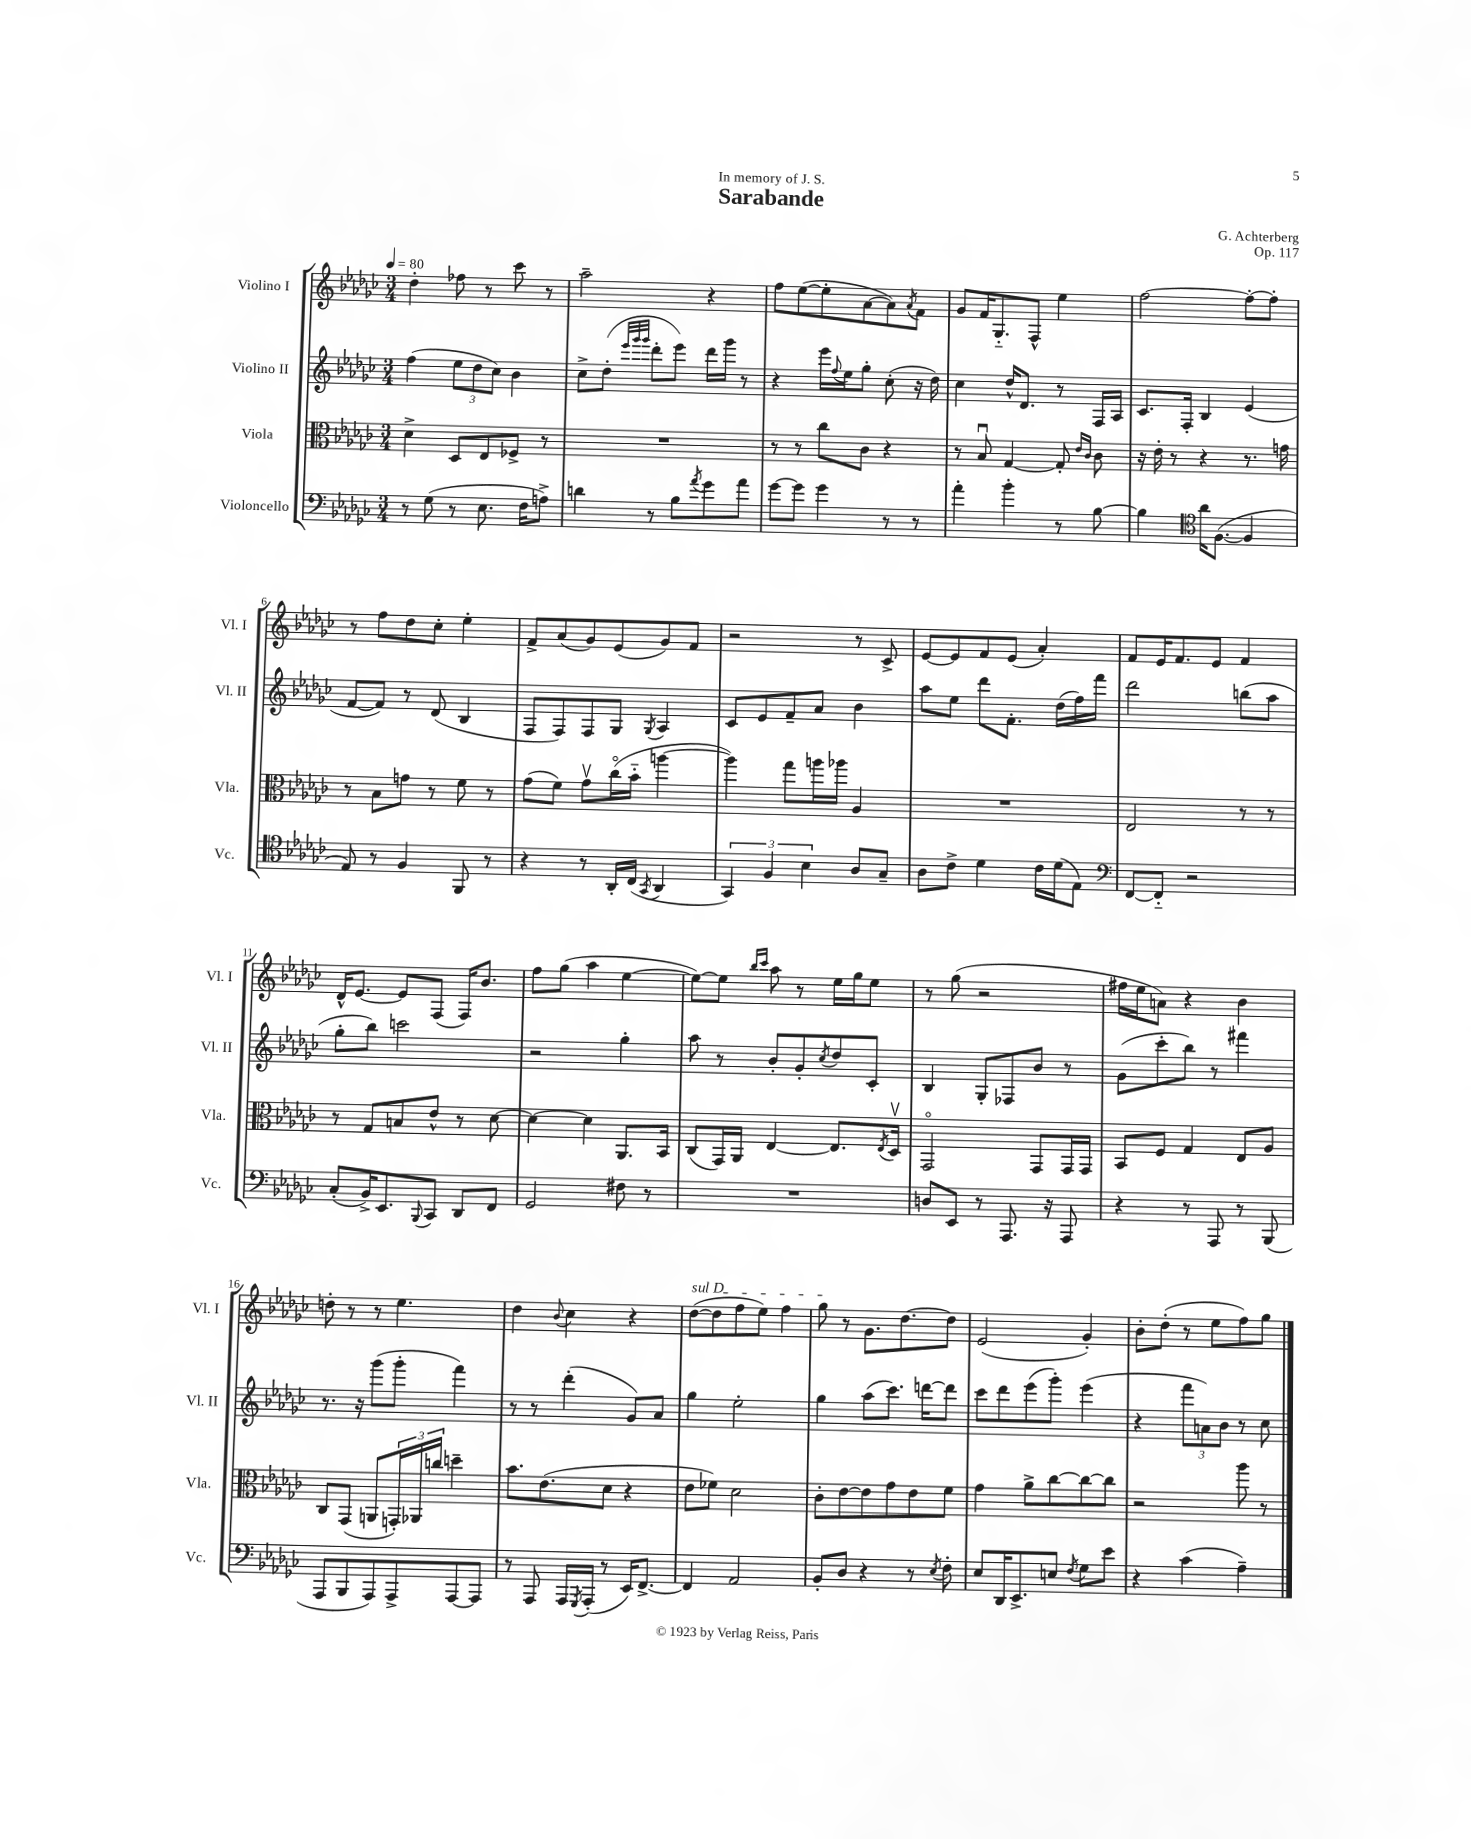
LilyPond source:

\header { title = "Sarabande" composer = "G. Achterberg" dedication = "In memory of J. S." opus = "Op. 117" }
<<
\new StaffGroup <<
\new Staff = "s0" \with { instrumentName = "Violino I" shortInstrumentName = "Vl. I" } {
    \clef treble \key ges \major \numericTimeSignature \time 3/4 \tempo 4 = 80
    des''4-. fes''8 r8 ces'''8 r8 |
    aes''2-- r4 |
    f''8 ees''8~( ees''8-. aes'8~ aes'8) \acciaccatura { aes'8 } f'8 |
    ges'8 f'16 ges8.-_ f8-^ ees''4 |
    f''2~ f''8~-. f''8-. |
    r8 f''8 des''8 ces''8-. ees''4-. |
    f'8-> aes'8( ges'8) ees'8( ges'8) f'8 |
    r2 r8 ces'8-> |
    ees'8~ ees'8 f'8 ees'8( aes'4-.) |
    f'8 ees'16 f'8. ees'8 f'4 |
    des'16-^ ees'8.~ ees'8 f8( f16) bes'8. |
    f''8 ges''8( aes''4 ees''4~ |
    ees''8~) ees''8 \grace { bes''16 ces'''16 } aes''8 r8 ees''16 ges''16 ees''8 |
    r8 ges''8( r2 |
    fis''16 ees''16 a'8) r4 bes'4 |
    d''8-. r8 r8 ees''4. |
    des''4 \appoggiatura { bes'8 } ces''4 r4 |
    \once \override TextSpanner.bound-details.left.text = \markup { \italic "sul D" } des''8~\startTextSpan( des''8 f''8 ees''8) f''4 |
    ges''8\stopTextSpan r8 ges'8. des''8.~ des''8 |
    ees'2( ges'4-.) |
    bes'8-. des''8-.( r8 ees''8 f''8) ges''8 \bar "|." |
}
\new Staff = "s1" \with { instrumentName = "Violino II" shortInstrumentName = "Vl. II" } {
    \clef treble \key ges \major \numericTimeSignature \time 3/4
    f''4( \tuplet 3/2 { ees''8 des''8 ces''8) } bes'4 |
    ces''8-> des''8-.( \grace { ees'''32 ges'''32 ges'''32 } des'''8-. ees'''8) des'''16 ges'''16 r8 |
    r4 ees'''16 \appoggiatura { f''8 } ees''16 ges''8-. ces''8-.( r16 des''16) |
    ces''4 des''16-^ des'8. r8 f16 aes16 |
    ces'8. f16-. bes4 ees'4( |
    f'8~ f'8) r8 des'8( bes4 |
    f8 f8) f8 ges8 \acciaccatura { ges8 } aes4 |
    ces'8 ees'8 f'8-- aes'8 bes'4 |
    aes''8 ees''8 des'''8 f'8.-. des''16( f''16) f'''16 |
    des'''2 b''8( aes''8 |
    ges''8-. bes''8) c'''2 |
    r2 ges''4-. |
    aes''8 r8 bes'8-. ges'8-. \acciaccatura { ces''8 } des''8 ces'8-. |
    bes4 ges8-. fes8 bes'8 r8 |
    ges'8( ces'''8-. bes''8) r8 fis'''4 |
    r8. r16 ges'''8( ges'''8-. f'''4) |
    r8 r8 des'''4-.( ges'8) aes'8 |
    ges''4 ees''2-. |
    ges''4 aes''8( ces'''8.) d'''16~ d'''8 |
    ces'''8 des'''8 ees'''8( ges'''8-.) ees'''4( |
    r4 \tuplet 3/2 { f'''8 a'8) bes'8 } r8 ces''8 \bar "|." |
}
\new Staff = "s2" \with { instrumentName = "Viola" shortInstrumentName = "Vla." } {
    \clef alto \key ges \major \numericTimeSignature \time 3/4
    des'4-> des8 ees8 fes8-> r8 |
    R2. |
    r8 r8 ces''8 ces'8 r4 |
    r8 bes8\downbow ges4~ ges8-. \grace { ees'16 ces'16 } ces'8 |
    r16 ees'16-. r8 r4 r8. g'16 |
    r8 bes8 g'8 r8 f'8 r8 |
    ges'8( f'8) ges'8\upbow ces''16\flageolet( bes'16-_ a''4~ |
    a''4) ges''8 a''16 aes''16 aes4 |
    R2. |
    ees2 r8 r8 |
    r8 ges8 b8 ees'8-^ r8 des'8~ |
    des'4~ des'4 aes,8. bes,16 |
    ces8( ges,16) aes,16 ees4~ ees8. \acciaccatura { ees8 } des16\upbow |
    ges,2\flageolet ges,8 ges,16 ges,16 |
    bes,8 f8 ges4 ees8 aes8 |
    ces8 ges,8( a,8 \tuplet 3/2 { g,16-.) aes,16 c''16 } d''4-- |
    bes'8. ees'8.( des'8 r4 |
    ees'8 fes'8) des'2 |
    ces'8-. ees'8~ ees'8 ges'8 ees'8 f'8 |
    ges'4 aes'8-> ces''8~ ces''8~ ces''8 |
    r2 aes''8 r8 \bar "|." |
}
\new Staff = "s3" \with { instrumentName = "Violoncello" shortInstrumentName = "Vc." } {
    \clef bass \key ges \major \numericTimeSignature \time 3/4
    r8 ges8( r8 ees8. f16 a8->) |
    d'4 r8 bes8 \acciaccatura { aes'8 } ges'8 aes'8 |
    ges'8~ ges'8 ges'4 r8 r8 |
    aes'4-. bes'4-. r8 bes8~ |
    bes4 \clef tenor aes'16 f8.~( f4 |
    ees8) r8 f4 f,8 r8 |
    r4 r8 aes,16-. ces16( \acciaccatura { ges,8 } aes,4 |
    \tuplet 3/2 { ges,4) f4 bes4 } aes8 ges8-- |
    aes8 ces'8-> des'4 ces'16 des'16( ees8) |
    \clef bass f,8~ f,8-_ r2 |
    ces8-.( bes,16->) ees,8. \appoggiatura { bes,,8 } ces,8 des,8 f,8 |
    ges,2 fis8 r8 |
    R2. |
    d8 ees,8 r8 aes,,8. r16 aes,,8 |
    r4 r8 aes,,8 r8 bes,,8( |
    aes,,8 bes,,8 aes,,8) aes,,8-> aes,,8~ aes,,8 |
    r8 aes,,8 aes,,16 \acciaccatura { ges,,8 } aes,,16-.( r8 ees,16) f,8.~-> |
    f,4 aes,2 |
    bes,8-. des8 r4 r8 \acciaccatura { ees8 } f8-. |
    ees8 des,16 ees,8.-> e8 \acciaccatura { f8 } ges8 ees'8 |
    r4 ces'4( aes4--) \bar "|." |
}
>>
>>
